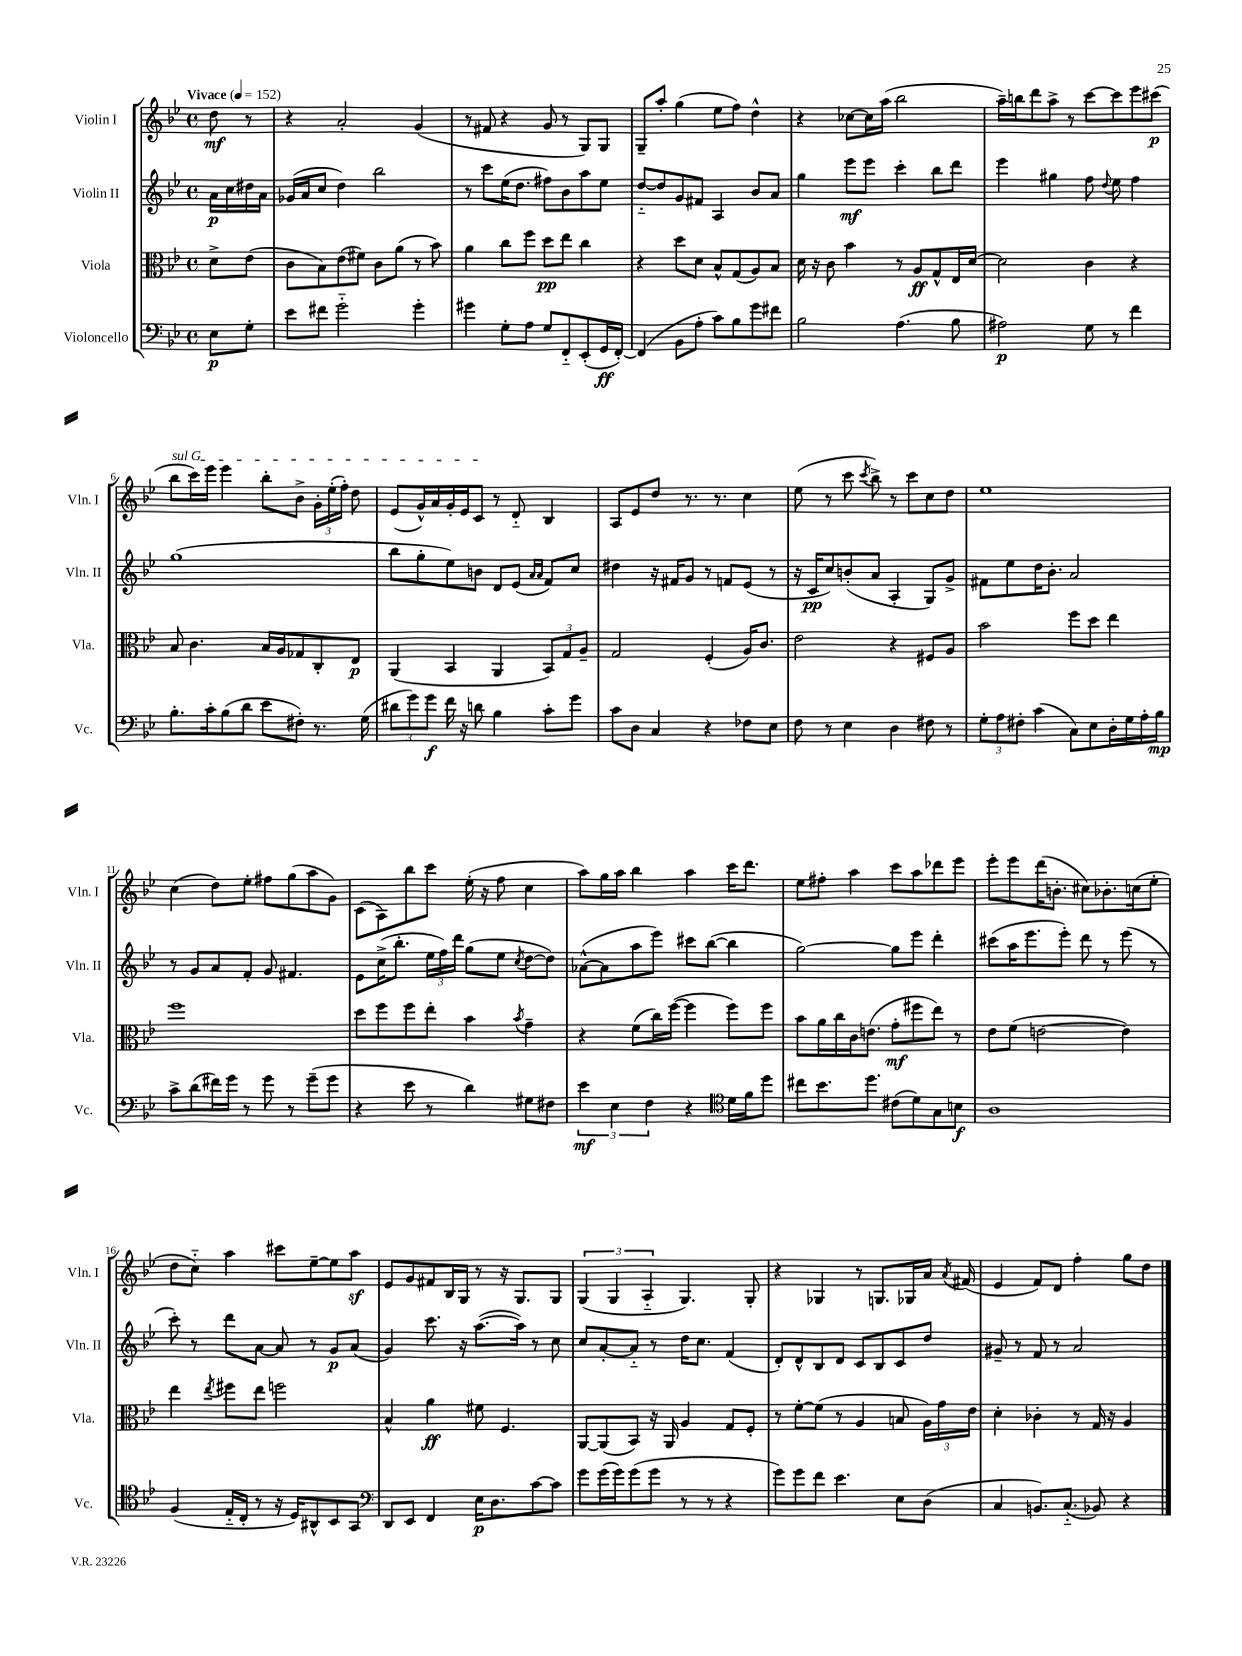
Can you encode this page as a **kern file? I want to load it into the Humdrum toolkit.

**kern	**dynam	**kern	**dynam	**kern	**dynam	**kern	**dynam
*part4	*part4	*part3	*part3	*part2	*part2	*part1	*part1
*staff4	*staff4	*staff3	*staff3	*staff2	*staff2	*staff1	*staff1
*I"Violoncello	*	*I"Viola	*	*I"Violin II	*	*I"Violin I	*
*I'Vc.	*	*I'Vla.	*	*I'Vln. II	*	*I'Vln. I	*
*clefF4	*	*clefC3	*	*clefG2	*	*clefG2	*
*k[b-e-]	*	*k[b-e-]	*	*k[b-e-]	*	*k[b-e-]	*
*M4/4	*	*M4/4	*	*M4/4	*	*M4/4	*
*met(c)	*	*met(c)	*	*met(c)	*	*met(c)	*
*MM152	*	*MM152	*	*MM152	*	*MM152	*
=	=	=	=	=	=	=	=
!	!	!	!	!	!	!LO:TX:a:B:t=Vivace	!
8E-\L	p	8d^\L	.	16a\LL	p	8dd\	mf
.	.	.	.	16cc\	.	.	.
8G'\J	.	(8e-\J	.	16dd#X\	.	8r	.
.	.	.	.	16a\JJ	.	.	.
=1	=1	=1	=1	=1	=1	=1	=1
8e-\L	.	8c\L	.	(16g-X/LL	.	4r	.
.	.	.	.	16a/J	.	.	.
8f#X\J	.	8B-\)	.	8cc/J	.	.	.
2g\	.	(8e-\	.	4dd\)	.	2a'/	.
.	.	8f#X\J)	.	.	.	.	.
.	.	8c\L	.	2bb-\	.	.	.
.	.	(8a\J	.	.	.	.	.
4g'\	.	8r	.	.	.	(4g/	.
.	.	8b-\)	.	.	.	.	.
=2	=2	=2	=2	=2	=2	=2	=2
4g#X\	.	4a\	.	8r	.	8r	.
.	.	.	.	8ccc\L	.	8f#X/	.
8G'\L	.	8cc\L	.	(16ee-\K	.	4r	.
.	.	.	.	8.dd\J	.	.	.
8A\J	.	8ff\J	.	.	.	.	.
8G/L	.	8dd\L	pp	8ff#X\L)	.	8g/	.
8FF/	.	8ee-\J	.	8b-\	.	8r	.
(8EE-'/	.	4cc\	.	8aa\	.	8G/L)	.
16GG/L	ff	.	.	8ee-\J	.	8G/J	.
[16FF'/JJ)	.	.	.	.	.	.	.
=3	=3	=3	=3	=3	=3	=3	=3
(4FF/]	.	4r	.	[8dd/L	.	8G~/L	.
.	.	.	.	8dd/]	.	8aa'/J	.
8BB-\L	.	8dd\L	.	8g/	.	(4gg\	.
8A'\J	.	8d\J	.	8f#X/J	.	.	.
8c\L)	.	8B-^^/L	.	4A/	.	8ee-\L	.
8B-\	.	(8G/	.	.	.	8ff\J)	.
8g\	.	8A/)	.	8b-/L	.	4dd^^\	.
8f#X\J	.	8B-/J	.	8a/J	.	.	.
=4	=4	=4	=4	=4	=4	=4	=4
2B-\	.	16d\	.	4gg\	.	4r	.
.	.	16r	.	.	.	.	.
.	.	8c\	.	.	.	.	.
.	.	4b-\	.	8eee-\L	mf	[8cc-X\L	.
.	.	.	.	8eee-\J	.	16cc-\L]	.
.	.	.	.	.	.	(16aa\JJ	.
(4.A\	.	8r	.	4ccc'\	.	2bb-\	.
.	.	8A/L	ff	.	.	.	.
.	.	8G^^/	.	8bb-\L	.	.	.
8B-\	.	16E-/L	.	8ddd\J	.	.	.
.	.	[16d/JJ	.	.	.	.	.
=5	=5	=5	=5	=5	=5	=5	=5
2A#X\)	p	2d\]	.	4eee-\	.	16aa~\LL)	.
.	.	.	.	.	.	16bbn\J	.
.	.	.	.	.	.	8ddd\	.
.	.	.	.	4gg#X\	.	8aa^\J	.
.	.	.	.	.	.	8r	.
8G\	.	4c\	.	8ff\	.	[8ccc\L	.
.	.	.	.	8qqdd/	.	.	.
8r	.	.	.	8ee-\	.	8ccc\]	.
4f\	.	4r	.	4ff\	.	8eee-\	.
.	.	.	.	.	.	(8ccc#X\J	p
!!LO:LB:g=z
=6	=6	=6	=6	=6	=6	=6	=6
!	!	!	!	!	!	!LO:TX:a:i:t=sul G	!
8.B-'\L	.	8B-/	.	(1gg	.	8bb-\L	.
.	.	4.c\	.	.	.	16ccc\L)	.
16c'\k	.	.	.	.	.	16eee-\JJ	.
(8B-\	.	.	.	.	.	4eee-\	.
8d\J	.	.	.	.	.	.	.
8e-\L	.	16B-/LL	.	.	.	8bb-'\L	.
.	.	16A/J	.	.	.	.	.
8F#X'\J)	.	8G-X/	.	.	.	8b-^\J	.
8.r	.	8C'/	.	.	.	24g'\LL	.
.	.	.	.	.	.	(24ee-'\	.
.	.	.	.	.	.	24ff'\JJ)	.
.	.	8E-/J	p	.	.	8dd\	.
(16G\	.	.	.	.	.	.	.
=7	=7	=7	=7	=7	=7	=7	=7
12d#X\L	.	(4AA/	.	8bb-\L	.	(8e-/L	.
12g\)	.	.	.	.	.	.	.
.	.	.	.	8gg'\	.	16g^^/L)	.
12g\J	f	.	.	.	.	.	.
.	.	.	.	.	.	16a/	.
16f\	.	4BB-/	.	8ee-\)	.	16g'/	.
16r	.	.	.	.	.	16e-/J	.
8dn\	.	.	.	8bn\J	.	8c/J	.
4B-\	.	4AA/	.	8d/L	.	8r	.
.	.	.	.	(8e-/J	.	8d/	.
.	.	.	.	16qqa/LL	.	.	.
.	.	.	.	16qqa/JJ	.	.	.
8c'\L	.	12BB-/L)	.	8f/L)	.	4B-/	.
.	.	12G/	.	.	.	.	.
8g\J	.	.	.	8cc/J	.	.	.
.	.	12A~/J	.	.	.	.	.
=8	=8	=8	=8	=8	=8	=8	=8
8c\L	.	2G/	.	4dd#X\	.	8A/L	.
8D\J	.	.	.	.	.	8e-/	.
4C/	.	.	.	16r	.	8dd/J	.
.	.	.	.	16f#X/KL	.	.	.
.	.	.	.	8g/J	.	8.r	.
4r	.	(4F'/	.	8r	.	.	.
.	.	.	.	.	.	8.r	.
.	.	.	.	8fn/L	.	.	.
8F-X\L	.	16A/KL)	.	(8e-/J	.	4cc\	.
.	.	8.c/J	.	.	.	.	.
8E-\J	.	.	.	8r	.	.	.
=9	=9	=9	=9	=9	=9	=9	=9
8F\	.	2e-\	.	16r	.	(8ee-\	.
.	.	.	.	16c/KL	pp	.	.
8r	.	.	.	8cc/)	.	8r	.
4E-\	.	.	.	(8bn'/	.	8ccc\	.
.	.	.	.	.	.	8qccc/	.
.	.	.	.	8a/J	.	8bb-^\)	.
4D\	.	4r	.	4A'/	.	8r	.
.	.	.	.	.	.	8ccc\L	.
8F#X\	.	8F#X/L	.	8G/L)	.	8cc\	.
8r	.	8A/J	.	8g^/J	.	8dd\J	.
=10	=10	=10	=10	=10	=10	=10	=10
12G'\L	.	2b-\	.	8f#X\L	.	1ee-	.
12A\	.	.	.	.	.	.	.
.	.	.	.	8ee-\	.	.	.
12F#X'\J	.	.	.	.	.	.	.
(4c\	.	.	.	16dd\K	.	.	.
.	.	.	.	8.b-'\J	.	.	.
8C\L)	.	8ff\L	.	2a/	.	.	.
8E-\	.	8dd\J	.	.	.	.	.
16D'\L	.	4ee-\	.	.	.	.	.
16G\	.	.	.	.	.	.	.
16A'\	.	.	.	.	.	.	.
16B-\JJ	mp	.	.	.	.	.	.
!!LO:LB:g=z
=11	=11	=11	=11	=11	=11	=11	=11
8c^\L	.	1ff	.	8r	.	(4cc\	.
(8d\	.	.	.	8g/L	.	.	.
16f#X\L)	.	.	.	8a/	.	8dd\L)	.
16g\JJ	.	.	.	.	.	.	.
8r	.	.	.	8f'/J	.	8ee-'\J	.
8g\	.	.	.	8g/	.	8ff#X\L	.
8r	.	.	.	4.f#X/	.	(8gg\	.
(8g~\L	.	.	.	.	.	8aa\	.
8g\J	.	.	.	.	.	8g\J)	.
=12	=12	=12	=12	=12	=12	=12	=12
4r	.	8dd\L	.	8e-\L	.	(8c\L	.
.	.	8ff\	.	(16cc^\K	.	8A\)	.
.	.	.	.	8.bb-'\J	.	.	.
8e-\	.	8ff\	.	.	.	8bb-\	.
8r	.	8ee-'\J	.	24ee-\LL	.	8ccc\J	.
.	.	.	.	24ff\)	.	.	.
.	.	.	.	24ddd\JJ	.	.	.
4d\)	.	4b-\	.	(8gg\L	.	(16ee-'\	.
.	.	.	.	.	.	16r	.
.	.	.	.	8ee-\J	.	8ff\	.
.	.	8qb-/	.	8qcc/	.	.	.
8G#X\L	.	4g~\	.	[8dd\L	.	4cc\	.
8F#X\J	.	.	.	8dd\J])	.	.	.
=13	=13	=13	=13	=13	=13	=13	=13
6e-\	mf	4r	.	([8a-X^^\L	.	8aa\L)	.
.	.	.	.	8a-\]	.	16gg\L	.
6E-\	.	.	.	.	.	.	.
.	.	.	.	.	.	16aa\JJ	.
.	.	(8f\L	.	8aa\	.	4bb-\	.
6F\	.	.	.	.	.	.	.
.	.	16cc\L)	.	8eee-\J)	.	.	.
.	.	([16ff\JJ	.	.	.	.	.
4r	.	4ff\]	.	8ccc#X\L	.	4aa\	.
.	.	.	.	([8bb-\J	.	.	.
*clefC4	*	*	*	*	*	*	*
16d\LL	.	8ff\L)	.	4bb-\]	.	16ccc\KL	.
16f\J	.	.	.	.	.	8.ddd\J	.
8dd\J	.	8ff\J	.	.	.	.	.
=14	=14	=14	=14	=14	=14	=14	=14
8cc#X\L	.	8b-\L	.	[2gg\)	.	8ee-\L	.
8.b-\	.	16a\L	.	.	.	8ff#X'\J	.
.	.	16cc\	.	.	.	.	.
.	.	16c\J	.	.	.	4aa\	.
8.dd\J	.	(8.en\J	.	.	.	.	.
(8c#X\L	.	8g'\L	mf	8gg\L]	.	8ccc\L	.
8d\)	.	8ff#X\	.	8eee-\J	.	8aa\	.
8G\	.	8ee-\J)	.	4ddd'\	.	8ddd-X\	.
8Bn\J	f	8r	.	.	.	8eee-\J	.
=15	=15	=15	=15	=15	=15	=15	=15
1A	.	8e-\L	.	(8ccc#X\L	.	8eee-'\L	.
.	.	(8f\J	.	16aa\K	.	8eee-\	.
.	.	.	.	8.eee-\	.	.	.
.	.	[2en\	.	.	.	(16ddd\K	.
.	.	.	.	.	.	8.bn'\J	.
.	.	.	.	8eee-'\J)	.	.	.
.	.	.	.	8ddd\	.	8cc#X\L)	.
.	.	.	.	8r	.	8.b-X'\	.
.	.	4e\])	.	(8eee-\	.	.	.
.	.	.	.	.	.	(16ccn\k	.
.	.	.	.	8r	.	8ee-'\J	.
!!LO:LB:g=z
=16	=16	=16	=16	=16	=16	=16	=16
(4F/	.	4ee-\	.	8ccc'\)	.	8dd\L	.
.	.	.	.	8r	.	8cc\J)	.
.	.	8qee-/	.	.	.	.	.
16E-/LL	.	8ff#X\L	.	8ddd\L	.	4aa\	.
16C'/JJ	.	.	.	.	.	.	.
8r	.	8ee-\J	.	[8a\J	.	.	.
16r	.	2ffn\	.	8a/]	.	8ccc#X\L	.
16D/KL)	.	.	.	.	.	.	.
8AA#X^^/	.	.	.	8r	.	[8ee-~\	.
8BB-/	.	.	.	8g/L	p	8ee-\]	.
8GG/J	.	.	.	(8a/J	.	8aaz\J	.
=17	=17	=17	=17	=17	=17	=17	=17
*clefF4	*	*	*	*	*	*	*
8DD/L	.	4B-^^/	.	4g/)	.	8e-/L	.
8EE-/J	.	.	.	.	.	8g/	.
4FF/	.	4a\	ff	8.ccc\	.	8f#X/	.
.	.	.	.	.	.	16B-/L	.
.	.	.	.	16r	.	16G/JJ	.
16E-\KL	p	8f#X\	.	([8.aa\L	.	8r	.
8.D\	.	.	.	.	.	.	.
.	.	4.F/	.	.	.	16r	.
.	.	.	.	16aa\Jk])	.	8.G/L	.
[8c\	.	.	.	8r	.	.	.
8c\J]	.	.	.	8cc\	.	8G/J	.
=18	=18	=18	=18	=18	=18	=18	=18
8g\L	.	[8AA/L	.	8cc/L	.	(6G/	.
(16g\L	.	(8AA/]	.	[8a'/	.	.	.
.	.	.	.	.	.	6G/	.
16g\J)	.	.	.	.	.	.	.
(8g\	.	8BB-/J)	.	8a/J]	.	.	.
.	.	.	.	.	.	6A/	.
8g\J	.	16r	.	8r	.	.	.
.	.	16AA/	.	.	.	.	.
8r	.	4A/	.	16dd\KL	.	4.G/)	.
.	.	.	.	8.cc\J	.	.	.
8r	.	.	.	.	.	.	.
4r	.	8G/L	.	(4f/	.	.	.
.	.	8F'/J	.	.	.	8G'/	.
=19	=19	=19	=19	=19	=19	=19	=19
8g\L)	.	8r	.	8d'/L)	.	4r	.
8g\	.	[8f'\L	.	8d^^/	.	.	.
8f\J	.	(8f\J]	.	8B-/	.	4G-X/	.
4.e-\	.	8r	.	8d/J	.	.	.
.	.	4A/	.	8c/L	.	8r	.
.	.	.	.	8B-/	.	8.Gn/L	.
8E-\L	.	8Bn/	.	8c/	.	.	.
.	.	.	.	.	.	16G-X/L	.
(8D\J	.	24A\LL)	.	8dd/J	.	16a/JJ	.
.	.	24g\	.	.	.	.	.
.	.	.	.	.	.	8qa/	.
.	.	.	.	.	.	(16f#X/	.
.	.	24e-\JJ	.	.	.	.	.
=20	=20	=20	=20	=20	=20	=20	=20
4C/	.	4d'\	.	8g#X~/	.	4e-/	.
.	.	.	.	8r	.	.	.
8.BBn/L)	.	4c-X'\	.	8f/	.	8f/L)	.
.	.	.	.	8r	.	8d/J	.
(8.C/J	.	.	.	.	.	.	.
.	.	8r	.	2a/	.	4ff'\	.
8BB-X/)	.	16G/	.	.	.	.	.
.	.	16r	.	.	.	.	.
4r	.	4A/	.	.	.	8gg\L	.
.	.	.	.	.	.	8dd\J	.
==	==	==	==	==	==	==	==
*-	*-	*-	*-	*-	*-	*-	*-
